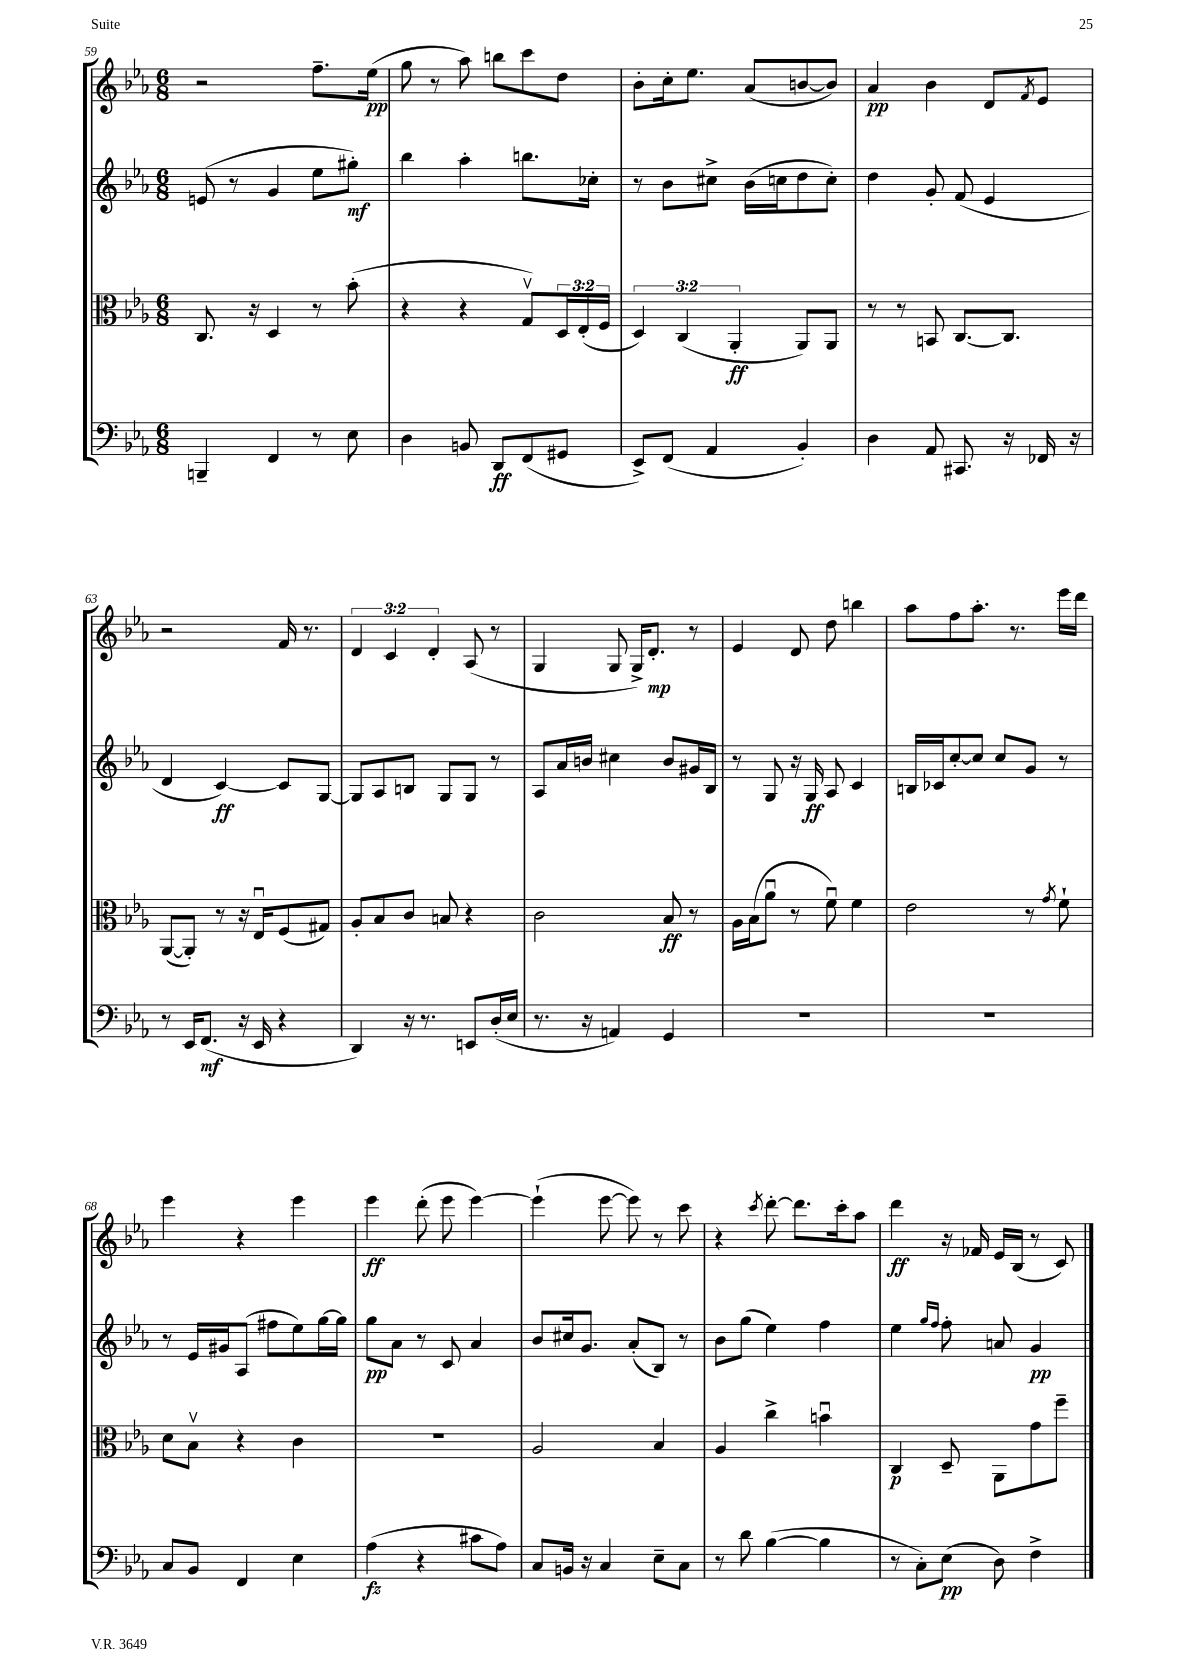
<<
\new StaffGroup <<
\new Staff = "s0" {
    \clef treble \key ees \major \numericTimeSignature \time 6/8 \override Staff.TupletNumber.text = #tuplet-number::calc-fraction-text
    r2 f''8.-- ees''16\pp( |
    g''8 r8 aes''8) b''8 c'''8 d''8 |
    bes'8-. c''16-. ees''8. aes'8( b'8~ b'8) |
    aes'4\pp bes'4 d'8 \acciaccatura { f'8 } ees'8 |
    r2 f'16 r8. |
    \tuplet 3/2 { d'4 c'4 d'4-. } aes8( r8 |
    g4 g8 g16->) d'8.-.\mp r8 |
    ees'4 d'8 d''8 b''4 |
    aes''8 f''8 aes''8.-. r8. ees'''16 d'''16 |
    ees'''4 r4 ees'''4 |
    ees'''4\ff d'''8-.( ees'''8 ees'''4~) |
    ees'''4-!( ees'''8~ ees'''8) r8 c'''8 |
    r4 \acciaccatura { c'''8 } d'''8~-. d'''8. c'''16-. aes''8 |
    d'''4\ff r16 fes'16 ees'16 bes16( r8 c'8) \bar "|." |
}
\new Staff = "s1" {
    \clef treble \key ees \major \numericTimeSignature \time 6/8
    e'8( r8 g'4 ees''8 gis''8-.\mf) |
    bes''4 aes''4-. b''8. ces''16-. |
    r8 bes'8 cis''8-> bes'16( c''16 d''8 c''8-.) |
    d''4 g'8-. f'8( ees'4 |
    d'4 c'4~\ff) c'8 g8~ |
    g8 aes8 b8 g8 g8 r8 |
    aes8 aes'16 b'16 cis''4 b'8 gis'16 bes16 |
    r8 g8 r16 g16\ff aes8 c'4 |
    b16 ces'16 c''8~-. c''8 c''8 g'8 r8 |
    r8 ees'16 gis'16 aes8( fis''8 ees''8) g''16~ g''16 |
    g''8\pp aes'8 r8 c'8 aes'4 |
    bes'8 cis''16 g'8. aes'8-.( bes8) r8 |
    bes'8 g''8( ees''4) f''4 |
    ees''4 \grace { g''16 f''16 } f''8-. a'8 g'4\pp \bar "|." |
}
\new Staff = "s2" {
    \clef alto \key ees \major \numericTimeSignature \time 6/8 \override Staff.TupletNumber.text = #tuplet-number::calc-fraction-text
    c8. r16 d4 r8 bes'8-.( |
    r4 r4 g8\upbow) \tuplet 3/2 { d16 ees16-.( f16 } |
    \tuplet 3/2 { d4) c4( aes,4-.\ff } aes,8) aes,8 |
    r8 r8 b,8 c8.~ c8. |
    aes,8~( aes,8-.) r8 r16 ees16\downbow f8( gis8) |
    aes8-. bes8 c'8 b8 r4 |
    c'2 bes8\ff r8 |
    aes16 bes16( aes'8\downbow r8 f'8\downbow) f'4 |
    ees'2 r8 \acciaccatura { g'8 } f'8-! |
    d'8 bes8\upbow r4 c'4 |
    r2. |
    aes2 bes4 |
    aes4 c''4-> b'4\downbow |
    c4\p d8-- aes,8 g'8 f''8-- \bar "|." |
}
\new Staff = "s3" {
    \clef bass \key ees \major \numericTimeSignature \time 6/8
    b,,4-- f,4 r8 ees8 |
    d4 b,8 d,8\ff f,8( gis,8 |
    ees,8->) f,8( aes,4 bes,4-.) |
    d4 aes,8 cis,8. r16 fes,16 r16 |
    r8 ees,16 f,8.\mf( r16 ees,16 r4 |
    d,4) r16 r8. e,8 d16-.( ees16 |
    r8. r16 a,4) g,4 |
    R2. |
    R2. |
    c8 bes,8 f,4 ees4 |
    aes4\fz( r4 cis'8 aes8) |
    c8 b,16 r16 c4 ees8-- c8 |
    r8 d'8 bes4~( bes4 |
    r8 c8-.) ees8\pp( d8) f4-> \bar "|." |
}
>>
>>
\layout { \context { \Score currentBarNumber = #59 } }
